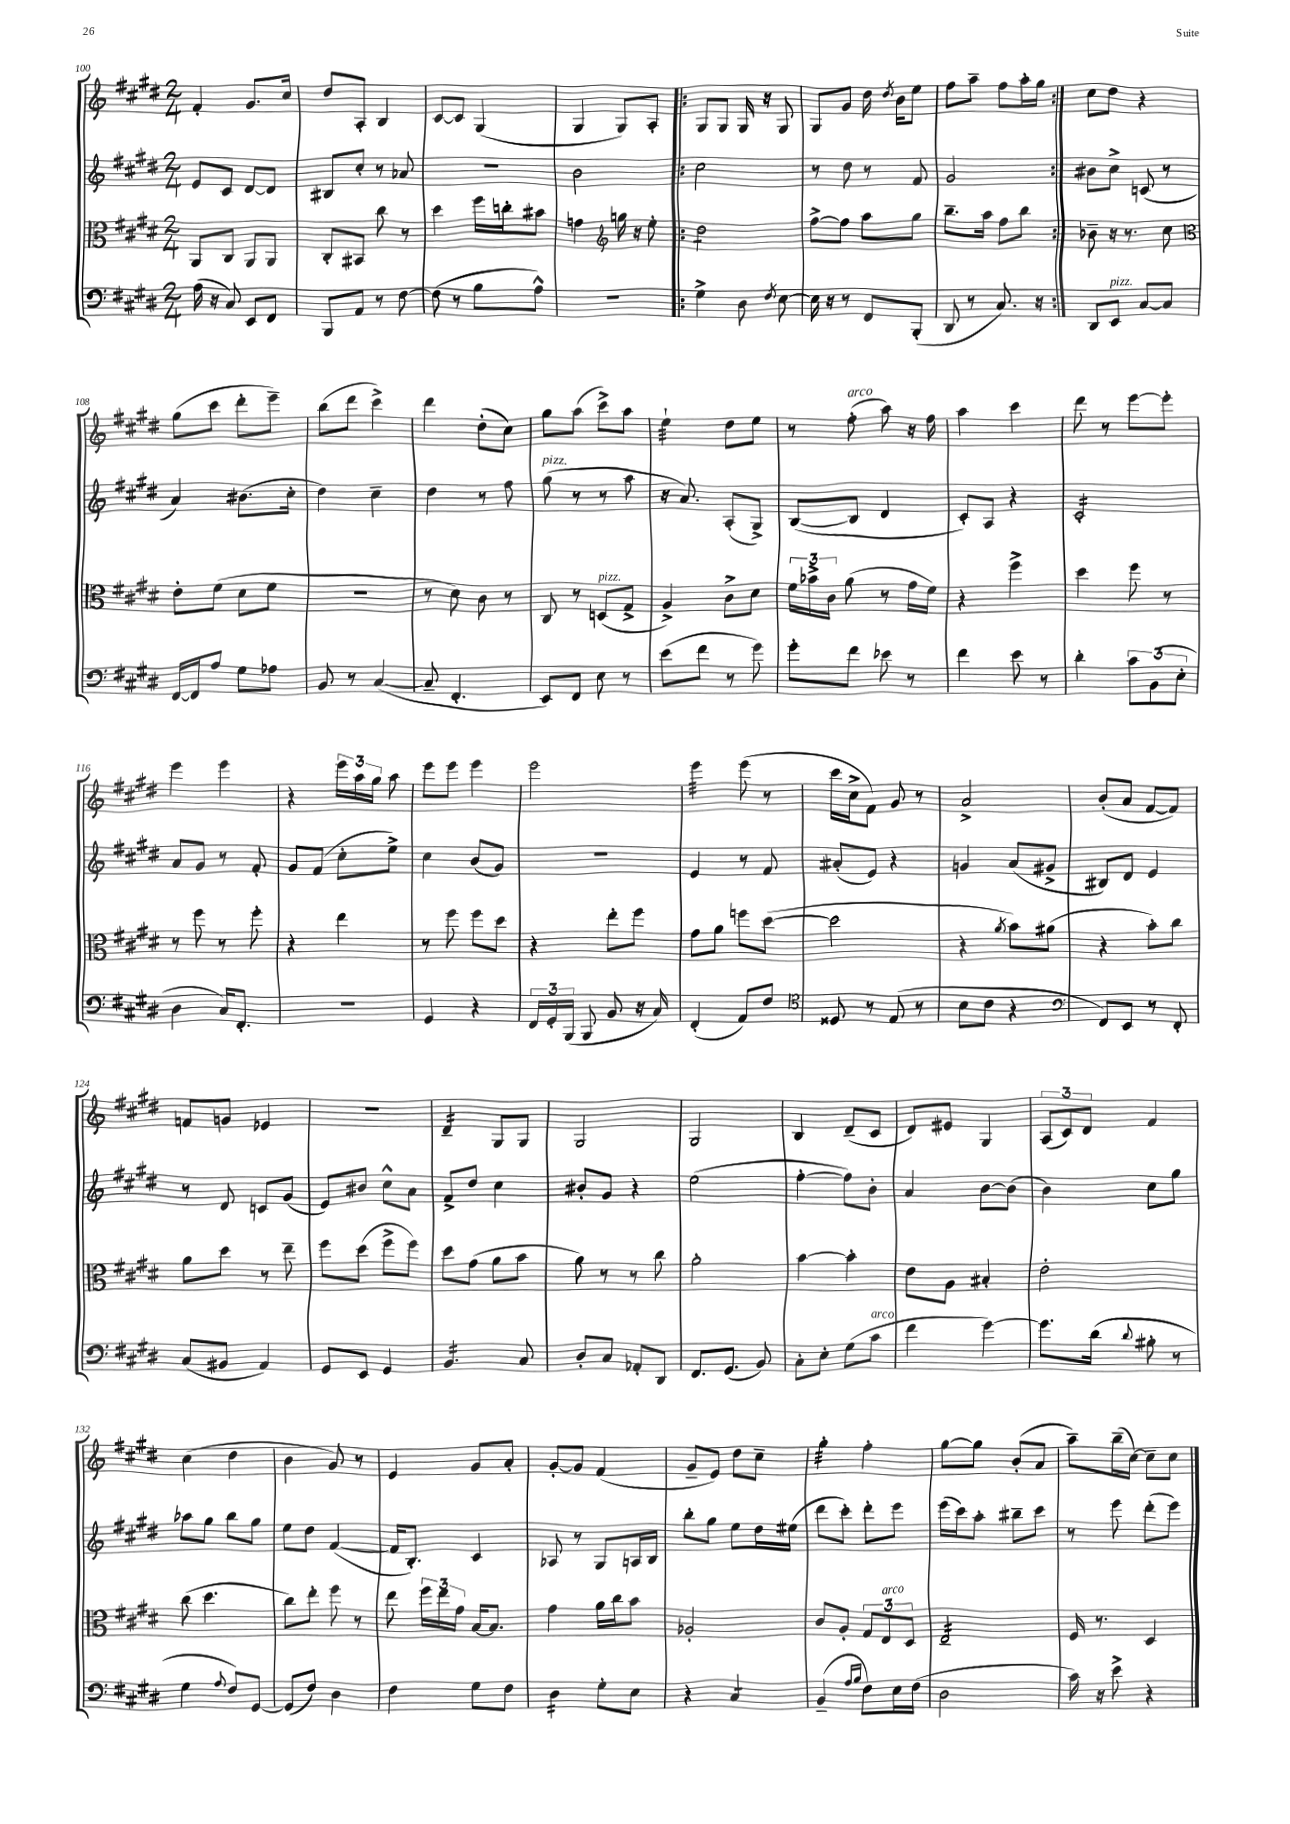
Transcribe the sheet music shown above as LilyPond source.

<<
\new StaffGroup <<
\new Staff = "s0" {
    \clef treble \key e \major \numericTimeSignature \time 2/4
    \autoBeamOff fis'4-. gis'8.[ cis''16] |
    dis''8[ a8]-. b4 |
    cis'8[~ cis'8] gis4( |
    gis4 gis8[) a8]-. |
    \repeat volta 2 { gis8[ gis8] gis16 r16 gis8 |
    gis8[ gis'8] dis''16 \acciaccatura { dis''8 } b'16[ e''8] |
    fis''8[ a''8]-- fis''8[ a''16-. gis''16] | }
    cis''8[ dis''8] r4 |
    gis''8[( cis'''8] dis'''8[-. e'''8]--) |
    b''8[( dis'''8] cis'''4->) |
    dis'''4 dis''8[-.( cis''8]) |
    gis''8[ a''8]( cis'''8[->) a''8] |
    e''4:32-! dis''8[ e''8] |
    r8 fis''8-.^\markup { \italic "arco" }( a''8) r16 fis''16 |
    a''4 cis'''4 |
    dis'''8 r8 e'''8[~ e'''8]-. |
    e'''4 e'''4 |
    r4 \tuplet 3/2 { e'''16[ a''16 gis''16] } a''8 |
    e'''8[ e'''8] e'''4 |
    e'''2 |
    e'''4:32 e'''8( r8 |
    cis'''16[ cis''16-> fis'8]) gis'8 r8 |
    a'2-> |
    b'8[-.( a'8] fis'8[~ fis'8]) |
    f'8[ g'8] ees'4 |
    R2 |
    dis'4:16-- gis8[ gis8] |
    gis2 |
    gis2 |
    b4 dis'8[--( cis'8] |
    dis'8[) eis'8] gis4 |
    \tuplet 3/2 { a8[( cis'8) dis'8] } fis'4 |
    cis''4( dis''4 |
    b'4 gis'8) r8 |
    e'4 gis'8[ a'8]-. |
    gis'8[~-. gis'8] fis'4( |
    gis'8[-- e'8]) dis''8[ cis''8]-- |
    gis''4:32-. fis''4-. |
    gis''8[~ gis''8] b'8[-.( a'8] |
    a''8[--) b''16--( cis''16]~) cis''8[-- cis''8] \bar "|." |
}
\new Staff = "s1" {
    \clef treble \key e \major \numericTimeSignature \time 2/4
    \autoBeamOff e'8[ cis'8] dis'8[~ dis'8] |
    bis8[ cis''8]-. r8 aes'8 |
    r2 |
    b'2 |
    \repeat volta 2 { cis''2 |
    r8 dis''8 r8 fis'8 |
    gis'2 | }
    bis'8[ cis''8]-> c'8( r8 |
    a'4) bis'8.[( cis''16]-. |
    dis''4) cis''4-- |
    dis''4 r8 fis''8 |
    gis''8^\markup { \italic "pizz." }( r8 r8 a''8 |
    r16 a'8.) a8[-.( gis8]->) |
    b8[~( b8] dis'4 |
    cis'8[-.) a8] r4 |
    cis'2:16-. |
    a'8[ gis'8] r8 fis'8-. |
    gis'8[ fis'8]( cis''8[-. e''8]->) |
    cis''4 b'8[( gis'8]) |
    R2 |
    e'4 r8 fis'8 |
    ais'8[-.( e'8]) r4 |
    g'4 a'8[( gis'8]-> |
    bis8[) dis'8] e'4 |
    r8 dis'8 c'8[ gis'8]( |
    e'8[) bis'8] cis''8[-^ a'8] |
    fis'8[-> dis''8] cis''4 |
    bis'8[-. gis'8] r4 |
    e''2( |
    fis''4~-. fis''8[) b'8]-. |
    a'4 b'8[~ b'8]( |
    b'4) cis''8[ gis''8] |
    aes''8[ gis''8] b''8[ gis''8] |
    e''8[ dis''8] fis'4~( |
    fis'16[ b8.]-.) cis'4 |
    aes8 r8 gis8[ a16 b16] |
    b''8[-. gis''8] e''8[ dis''16 eis''16]( |
    dis'''8[ cis'''8]-.) dis'''8[-. e'''8] |
    e'''16[( cis'''16) a''8]-. bis''8[-- cis'''8] |
    r8 e'''8 dis'''8[-.( e'''8]) \bar "|." |
}
\new Staff = "s2" {
    \clef alto \key e \major \numericTimeSignature \time 2/4
    \autoBeamOff a,8[ cis8] a,8[ a,8] |
    cis8[-. bis,8] cis''8 r8 |
    dis''4 fis''16[ c''16-. bis'8] |
    g'4 \clef treble g''16 r16 e''8-. |
    \repeat volta 2 { dis''2:8 |
    fis''8[~-> fis''8] a''8[ gis''8] |
    b''8.[-- a''16] fis''8[ b''8] | }
    bes'8-- r16 r8. cis''8 |
    \clef alto e'8[-. fis'8]( dis'8[ fis'8] |
    R2 |
    r8 dis'8) cis'8 r8 |
    cis8 r8 d8[^\markup { \italic "pizz." }( gis8]-> |
    a4->) cis'8[-> dis'8] |
    \tuplet 3/2 { fis'16[ bes'16-> cis'16] } a'8( r8 gis'16[ fis'16]) |
    r4 fis''4-> |
    dis''4 fis''8 r8 |
    r8 fis''8 r8 fis''8-. |
    r4 e''4 |
    r8 fis''8 fis''8[ dis''8] |
    r4 e''8[-. fis''8] |
    gis'8[ a'8] f''8[ dis''8]~( |
    dis''2 |
    r4 \acciaccatura { a'8 } b'8[) ais'8]( |
    r4 b'8[-.) cis''8] |
    a'8[ dis''8] r8 e''8-- |
    fis''8[ dis''8]( fis''8[-> fis''8]) |
    dis''8[ gis'8]( a'8[ b'8] |
    a'8) r8 r8 cis''8 |
    a'2-. |
    b'4~ b'4-. |
    e'8[ a8] bis4-. |
    e'2-. |
    cis''8( dis''4. |
    cis''8[) e''8]-. fis''8 r8 |
    e''8 \tuplet 3/2 { fis''16[ e''16 gis'16] } b16[~ b8.] |
    gis'4 a'16[ cis''16 b'8] |
    aes2-. |
    cis'8[ a8]-. \tuplet 3/2 { gis8[ e8^\markup { \italic "arco" } dis8] } |
    e2:16-- |
    fis16 r8. dis4 \bar "|." |
}
\new Staff = "s3" {
    \clef bass \key e \major \numericTimeSignature \time 2/4
    \autoBeamOff a16( r16 cis8) e,8[ fis,8] |
    b,,8[ a,8] r8 fis8~ |
    fis8( r8 b8[ a8]-^) |
    R2 |
    \repeat volta 2 { gis4-> dis8 \acciaccatura { fis8 } e8~ |
    e16 r16 r8 fis,8[ b,,8]-.( |
    dis,8 r8 cis8.) r16 | }
    dis,8[ e,8]^\markup { \italic "pizz." } cis8[~ cis8] |
    fis,16[~ fis,16 a8] gis8[ aes8] |
    b,8 r8 cis4~( |
    cis8-- fis,4.-. |
    e,8[) fis,8] e8 r8 |
    e'8[( fis'8] r8 gis'8) |
    gis'8[-. fis'8] ees'8 r8 |
    fis'4 e'8 r8 |
    dis'4-. \tuplet 3/2 { cis'8[ b,8( e8]-. } |
    dis4 cis16[) fis,8.]-. |
    r2 |
    gis,4 r4 |
    \tuplet 3/2 { fis,16[ gis,16-. b,,16]( } b,,8 b,8 r16 cis16) |
    fis,4-.( a,8[) fis8] |
    \clef tenor disis8 r8 e8( r8 |
    b8[ cis'8] r4 |
    \clef bass fis,8[) e,8] r8 fis,8-. |
    cis8[( bis,8] a,4) |
    gis,8[ e,8] gis,4 |
    b,4.:16 cis8 |
    dis8[-. cis8] aes,8[-. dis,8] |
    fis,8.[ gis,8.]( b,8) |
    cis8[-. e8]-. gis8[( cis'8]^\markup { \italic "arco" } |
    fis'4 gis'4~) |
    gis'8.[ dis'16]( \appoggiatura { dis'8 } bis8-. r8 |
    gis4 \appoggiatura { a8 } fis8[) gis,8]~ |
    gis,8[( fis8]) dis4 |
    fis4 gis8[ fis8] |
    dis4:16 gis8[-. e8] |
    r4 cis4:8 |
    b,4--( \grace { a16[ b16] } fis8[) e16 fis16]( |
    dis2 |
    cis'16) r16 e'8-> r4 \bar "|." |
}
>>
>>
\layout { \context { \Score currentBarNumber = #100 } }
